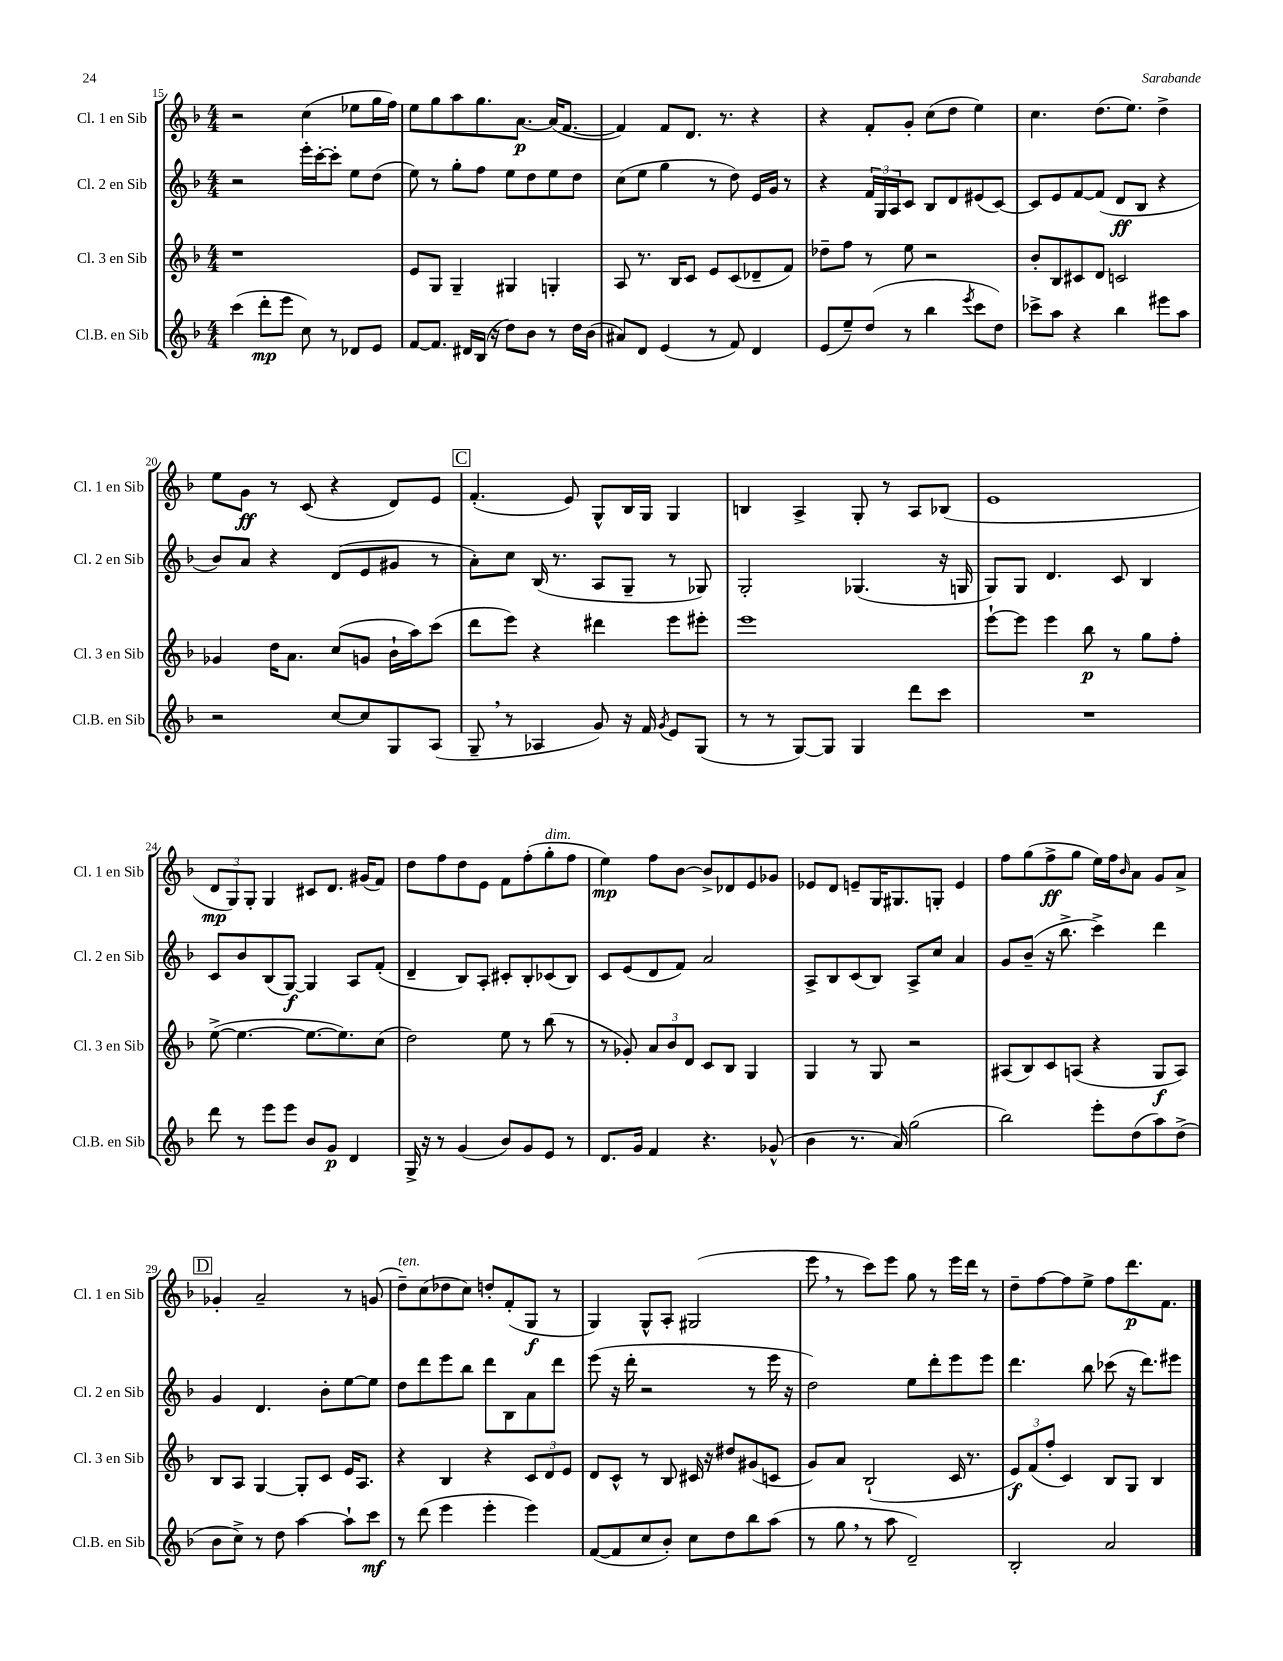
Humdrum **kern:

**kern	**kern	**kern	**kern
*staff4	*staff3	*staff2	*staff1
*clefG2	*clefG2	*clefG2	*clefG2
*k[b-]	*k[b-]	*k[b-]	*k[b-]
*M4/4	*M4/4	*M4/4	*M4/4
(4ccc	1r	2r	2r
8ddd'	.	.	.
8eee	.	.	.
8cc)	.	16eee'	(4cc
.	.	[16ccc'	.
8r	.	8ccc']	.
8d-	.	8ee	8ee-
8e	.	(8dd	16gg
.	.	.	16ff)
=	=	=	=
[8f	8e	8ee)	8ee
8.f]	8G	8r	8gg
.	4G~	8gg'	8aa
16d#	.	.	.
(16B-	.	8ff	8.gg
16r	.	.	.
8dd)	4G#	8ee	.
.	.	.	[8.a
8b-	.	8dd	.
8r	4G'	8ee	(16a]
.	.	.	[8.f
16dd	.	8dd	.
(16b-	.	.	.
=	=	=	=
8a#)	8A	(8cc	4f])
8d	8.r	8ee	.
(4e	.	4gg	8f
.	16B-	.	.
.	8c	.	8.d
8r	8e	8r	.
.	.	.	8.r
8f)	(8c	8dd)	.
4d	8d-~	16e	4r
.	.	16g	.
.	8f)	8r	.
=	=	=	=
(8e	8dd-~	4r	4r
8ee~)	8ff	.	.
(8dd	8r	24f	8f'
.	.	24G	.
.	.	24A	.
8r	8ee	8c	8g'
4bb-	2r	8B-	(8cc
.	.	8d	8dd
8qeee	.	.	.
8ccc	.	(8e#	4ee)
8dd)	.	[8c)	.
=	=	=	=
8ccc-^	8b-'	8c]	4.cc
8aa	8B-	8e	.
4r	8c#	[8f	.
.	8d	(8f]	(8.dd
4bb-	2c	8d	.
.	.	.	8.ee)
.	.	8B-	.
8eee#	.	4r	4dd^
8aa	.	.	.
=	=	=	=
2r	4g-	8b-)	8ee
.	.	8a	8g
.	16dd	4r	8r
.	8.a	.	.
.	.	.	(8c
[8cc	(8cc	(8d	4r
8cc]	8g	8e	.
8G	16b-`	8g#	8d)
.	16aa)	.	.
(8A	(8ccc	8r	8e
=	=	=	=
8G~	8ddd	8a')	(4.f'
8r	8eee)	8cc	.
4A-	4r	(16B-	.
.	.	8.r	.
.	.	.	8e)
8g)	4ddd#	8A	8G^^
16r	.	8G~	16B-
16f	.	.	16G
8qg	.	.	.
8e	8eee	8r	4G
(8G	8eee#'	8G-)	.
=	=	=	=
8r	1eee	2G'	4B
8r	.	.	.
[8G)	.	.	4A^
8G]	.	.	.
4G	.	(4.G-	8G'
.	.	.	8r
8ddd	.	.	8A
8ccc	.	16r	(8B-
.	.	16G	.
=	=	=	=
1r	[8eee`	8G)	1e
.	8eee]	8G	.
.	4eee	4.d	.
.	8bb-	.	.
.	8r	8c	.
.	8gg	4B-	.
.	8ff'	.	.
=	=	=	=
8ddd	([8ee^	8c	12d
.	.	.	12G)
8r	4.ee_	8b-	.
.	.	.	12G'
8eee	.	(8B-	4G
8eee	.	[8G)	.
8b-	8.ee_	4G]	8c#
8g	.	.	8.d
.	8.ee])	.	.
4d	.	8A	.
.	.	.	(16g#
.	(8cc	(8f'	8f)
=	=	=	=
16G^	2dd)	4d~	8dd
16r	.	.	.
8r	.	.	8ff
(4g	.	8B-)	8dd
.	.	8A'	8e
8b-)	8ee	8c#'	8f
8g	8r	8B-'	(8ff'
8e	(8bb-	(8c-	8gg'
8r	8r	8B-)	8ff
=	=	=	=
8.d	8r	8c	4ee)
.	8g-')	(8e	.
16g	.	.	.
4f	12a	8d	8ff
.	12b-	.	.
.	.	8f)	[8b-
.	12d	.	.
4.r	8c	2a	8b-^]
.	8B-	.	8d-
.	4G	.	8e
(8g-^^	.	.	8g-
=	=	=	=
4b-	4G	8A^	8e-
.	.	8B-	8d
8.r	8r	(8c	8e~
.	8G	8B-)	16G
16a)	.	.	8.G#
(2gg	2r	8A^	.
.	.	8cc	8G'
.	.	4a	4e
=	=	=	=
2bb-)	(8A#	8g	8ff
.	8B-)	(8b-~	(8gg
.	8c	16r	8ff^
.	.	8.bb-^	.
.	(8A	.	8gg
8eee'	4r	4ccc^)	16ee)
.	.	.	16ff
.	.	.	16qqb-
(8dd	.	.	8a
8aa)	8G	4ddd	8g
(8dd^	8A)	.	8a^
=	=	=	=
8b-	8B-	4g	4g-'
8cc^)	8A	.	.
8r	[4G	4.d	2a~
8dd	.	.	.
[4aa	8G']	.	.
.	8c	8b-'	.
8aa`]	16e	[8ee	8r
.	8.A	.	.
8ccc	.	8ee]	(8g
=	=	=	=
8r	4r	8dd	8dd~)
(8ddd	.	8ddd	(8cc
4eee	4B-	8eee	8dd-
.	.	8bb-	8cc)
4eee'	4r	8ddd	8dd'
.	.	8B-	(8f'
4eee)	12c	8a	8G
.	12d	.	.
.	.	8ddd	8r
.	12e	.	.
=	=	=	=
([8f	8d	(8eee	4G)
8f]	8c^^	16r	.
.	.	16ddd'	.
8cc	8r	2r	8G^^
8b-')	8B-	.	8A'
8cc	16c#	.	(2G#
.	16r	.	.
8dd	8dd#	.	.
8bb-	(8g#	8r	.
(8aa	8c	16eee	.
.	.	16r	.
=	=	=	=
8r	8g)	2dd)	8eee
8gg	8a	.	8r
8r	(2B-`	.	8ccc)
8aa	.	.	8eee
2d~)	.	8ee	8gg
.	.	8ddd'	8r
.	16c	8eee	16eee
.	8.r	.	16ddd
.	.	8eee	8r
=	=	=	=
2B-'	12e)	4.ddd	8dd~
.	(12f	.	.
.	.	.	[8ff
.	12ff'	.	.
.	4c)	.	8ff]
.	.	8bb-	8ee^
2a	8B-	(8ccc-	8ff
.	8G	16r	8.ddd
.	.	8.ddd)	.
.	4B-	.	.
.	.	.	8.f
.	.	8eee#	.
==	==	==	==
*-	*-	*-	*-
